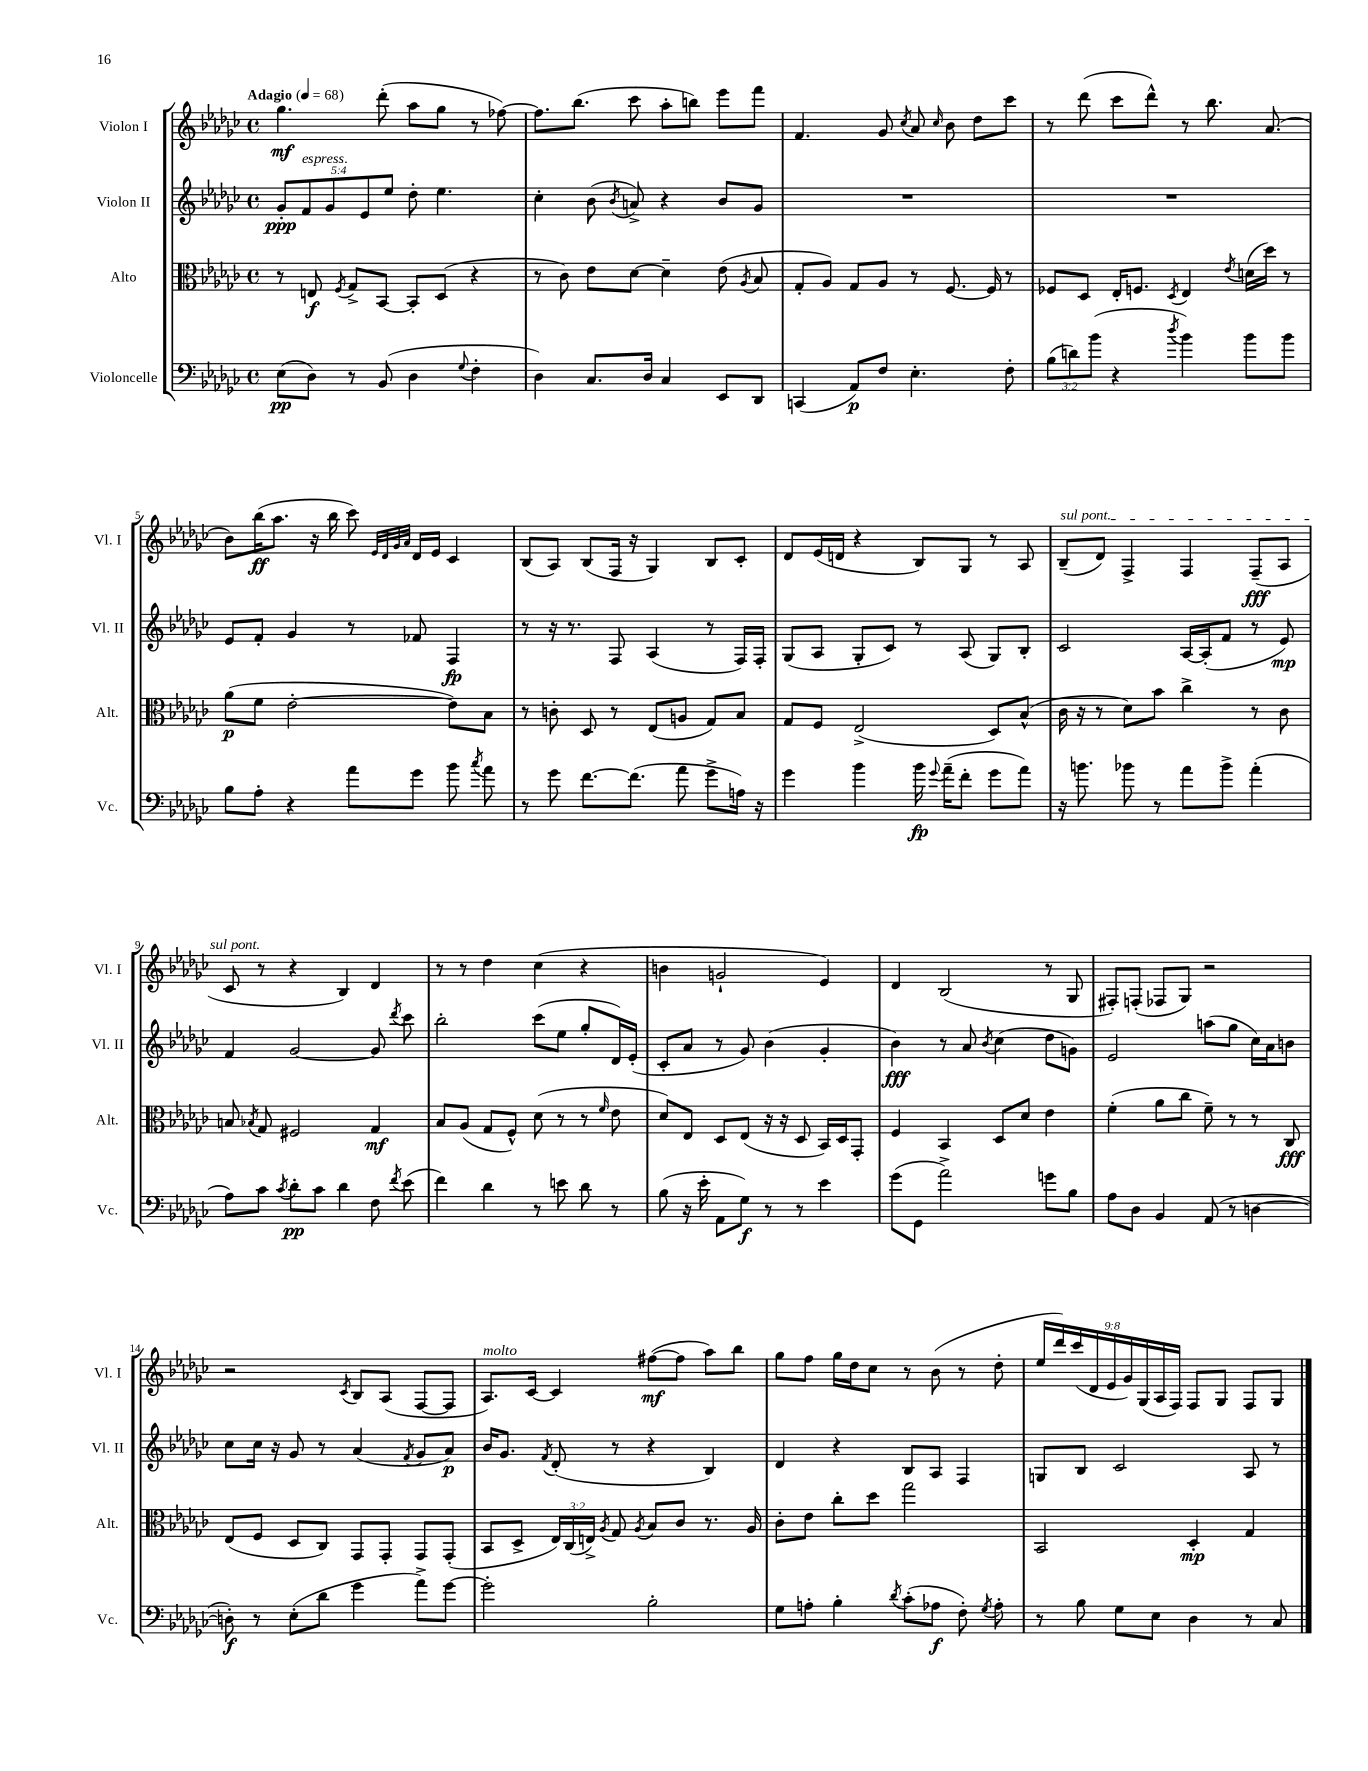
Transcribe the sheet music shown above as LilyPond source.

<<
\new StaffGroup <<
\new Staff = "s0" \with { instrumentName = "Violon I" shortInstrumentName = "Vl. I" } {
    \clef treble \key ges \major \defaultTimeSignature \time 4/4 \override Staff.TupletNumber.text = #tuplet-number::calc-fraction-text \tempo "Adagio" 4 = 68
    \autoBeamOff ges''4.\mf des'''8-.( aes''8[ ges''8] r8 fes''8~) |
    fes''8.[ bes''8.]( ces'''8 aes''8[-. b''8]) ees'''8[ f'''8] |
    f'4. ges'8 \acciaccatura { ces''8 } aes'8 \grace { ces''16 } bes'8 des''8[ ces'''8] |
    r8 des'''8( ces'''8[ des'''8]-^) r8 bes''8. aes'8.( |
    bes'8[) bes''16\ff( aes''8.] r16 bes''16 ces'''8) \grace { ees'32[ des'32 ges'32 aes'32] } des'16[ ees'16] ces'4 |
    bes8[( aes8]) bes8[( f16] r16 ges4) bes8[ ces'8]-. |
    des'8[ ees'16( d'16] r4 bes8[) ges8] r8 aes8 |
    \once \override TextSpanner.bound-details.left.text = \markup { \italic "sul pont." } bes8[--\startTextSpan( des'8]) f4-> f4 f8[--\fff( aes8] |
    ces'8\stopTextSpan r8 r4 bes4) des'4 |
    r8 r8 des''4 ces''4( r4 |
    b'4 g'2-! ees'4) |
    des'4 bes2( r8 ges8 |
    fis8[-.) f8]-.( fes8[ ges8]) r2 |
    r2 \acciaccatura { ces'8 } bes8[ aes8]( f8[~ f8] |
    aes8.[^\markup { \italic "molto" }) ces'16]~ ces'4 fis''8[~\mf( fis''8] aes''8[) bes''8] |
    ges''8[ f''8] ges''16[ des''16 ces''8] r8 bes'8( r8 des''8-. |
    \tuplet 9/8 { ees''16[ des'''16) ces'''16( des'16 ees'16 ges'16) ges16( aes16 f16]) } f8[ ges8] f8[ ges8] \bar "|." |
}
\new Staff = "s1" \with { instrumentName = "Violon II" shortInstrumentName = "Vl. II" } {
    \clef treble \key ges \major \defaultTimeSignature \time 4/4 \override Staff.TupletNumber.text = #tuplet-number::calc-fraction-text
    \autoBeamOff \tuplet 5/4 { ges'8[-.\ppp f'8^\markup { \italic "espress." } ges'8 ees'8 ees''8] } des''8-. ees''4. |
    ces''4-. bes'8( \acciaccatura { bes'8 } a'8->) r4 bes'8[ ges'8] |
    R1 |
    R1 |
    ees'8[ f'8]-. ges'4 r8 fes'8 f4\fp |
    r8 r16 r8. f8 aes4( r8 f16[) f16]-. |
    ges8[( aes8] ges8[-. ces'8]) r8 aes8( ges8[) bes8]-. |
    ces'2 aes16[~ aes16-.( f'8] r8 ees'8\mp) |
    f'4 ges'2~ ges'8 \acciaccatura { des'''8 } ces'''8 |
    bes''2-. ces'''8[( ees''8] ges''8[-. des'16) ees'16]-.( |
    ces'8[-. aes'8] r8 ges'8) bes'4( ges'4-. |
    bes'4\fff) r8 aes'8 \acciaccatura { bes'8 } ces''4( des''8[ g'8]) |
    ees'2 a''8[( ges''8] ces''16[) aes'16 b'8] |
    ces''8[ ces''16] r16 ges'8 r8 aes'4( \acciaccatura { f'8 } ges'8[ aes'8]\p) |
    bes'16[ ges'8.] \acciaccatura { f'8 } des'8-.( r8 r4 bes4) |
    des'4 r4 bes8[ aes8] f4 |
    g8[ bes8] ces'2 aes8 r8 \bar "|." |
}
\new Staff = "s2" \with { instrumentName = "Alto" shortInstrumentName = "Alt." } {
    \clef alto \key ges \major \defaultTimeSignature \time 4/4 \override Staff.TupletNumber.text = #tuplet-number::calc-fraction-text
    \autoBeamOff r8 e8\f \acciaccatura { f8 } ges8[-> bes,8]~ bes,8[-. des8]( r4 |
    r8 ces'8) ees'8[ des'8]~ des'4-- ees'8( \acciaccatura { aes8 } bes8 |
    ges8[-. aes8]) ges8[ aes8] r8 f8.~ f16 r8 |
    fes8[ des8] ees16[-. f8.] \acciaccatura { des8 } ees4 \acciaccatura { ees'8 } d'16[( des''16]) r8 |
    aes'8[\p( f'8] ees'2~-. ees'8[) bes8] |
    r8 c'8-. des8 r8 ees8[( a8] ges8[) bes8] |
    ges8[ f8] ees2->( des8[) bes8]-^( |
    ces'16 r16 r8 des'8[) bes'8] ces''4-> r8 ces'8 |
    b8 \acciaccatura { bes8 } ges8 fis2 ges4\mf |
    bes8[ aes8]( ges8[ f8]-^) des'8( r8 r8 \grace { f'16 } ees'8 |
    des'8[) ees8] des8[ ees8]( r16 r16 des8 bes,16[) des16 ges,8]-. |
    f4 bes,4 des8[ des'8] ees'4 |
    f'4-.( aes'8[ ces''8] f'8--) r8 r8 ces8\fff |
    ees8[( f8] des8[ ces8]) ges,8[ ges,8]-. ges,8[ ges,8]-.( |
    bes,8[ des8]-> \tuplet 3/2 { ees16[) ces16( e16]->) } \acciaccatura { aes8 } ges8 \acciaccatura { aes8 } bes8[ ces'8] r8. aes16 |
    ces'8[-. ees'8] ces''8[-. des''8] ges''2 |
    bes,2 des4-.\mp ges4 \bar "|." |
}
\new Staff = "s3" \with { instrumentName = "Violoncelle" shortInstrumentName = "Vc." } {
    \clef bass \key ges \major \defaultTimeSignature \time 4/4 \override Staff.TupletNumber.text = #tuplet-number::calc-fraction-text
    \autoBeamOff ees8[\pp( des8]) r8 bes,8( des4 \appoggiatura { ges8 } f4-. |
    des4) ces8.[ des16] ces4 ees,8[ des,8] |
    c,4( aes,8[\p) f8] ees4.-. f8-. |
    \tuplet 3/2 { bes8[( d'8) bes'8]( } r4 \acciaccatura { des''8 } bes'4) bes'8[ bes'8] |
    bes8[ aes8]-. r4 aes'8[ ges'8] bes'8 \acciaccatura { ces''8 } aes'8 |
    r8 ges'8 f'8.[~ f'8.]( aes'8 ges'8[-> a16]) r16 |
    ges'4 bes'4 bes'16\fp \appoggiatura { ges'8 } aes'16[--( f'8]-. ges'8[ aes'8]) |
    r16 b'8. bes'8 r8 aes'8[ bes'8]-> aes'4-.( |
    aes8[) ces'8] \acciaccatura { ces'8 } des'8[-.\pp ces'8] des'4 f8 \acciaccatura { f'8 } ees'8( |
    f'4) des'4 r8 e'8 des'8 r8 |
    bes8( r16 ees'16-. aes,8[ ges8]\f) r8 r8 ees'4 |
    ges'8[( ges,8] aes'2->) g'8[ bes8] |
    aes8[ des8] bes,4 aes,8( r8 d4~ |
    d8-.\f) r8 ees8[-.( des'8] ges'4 aes'8[->) ges'8]~ |
    ges'2-. bes2-. |
    ges8[ a8]-. bes4-. \acciaccatura { des'8 } ces'8[-.( aes8]\f f8-.) \acciaccatura { ges8 } aes8-. |
    r8 bes8 ges8[ ees8] des4 r8 ces8 \bar "|." |
}
>>
>>
